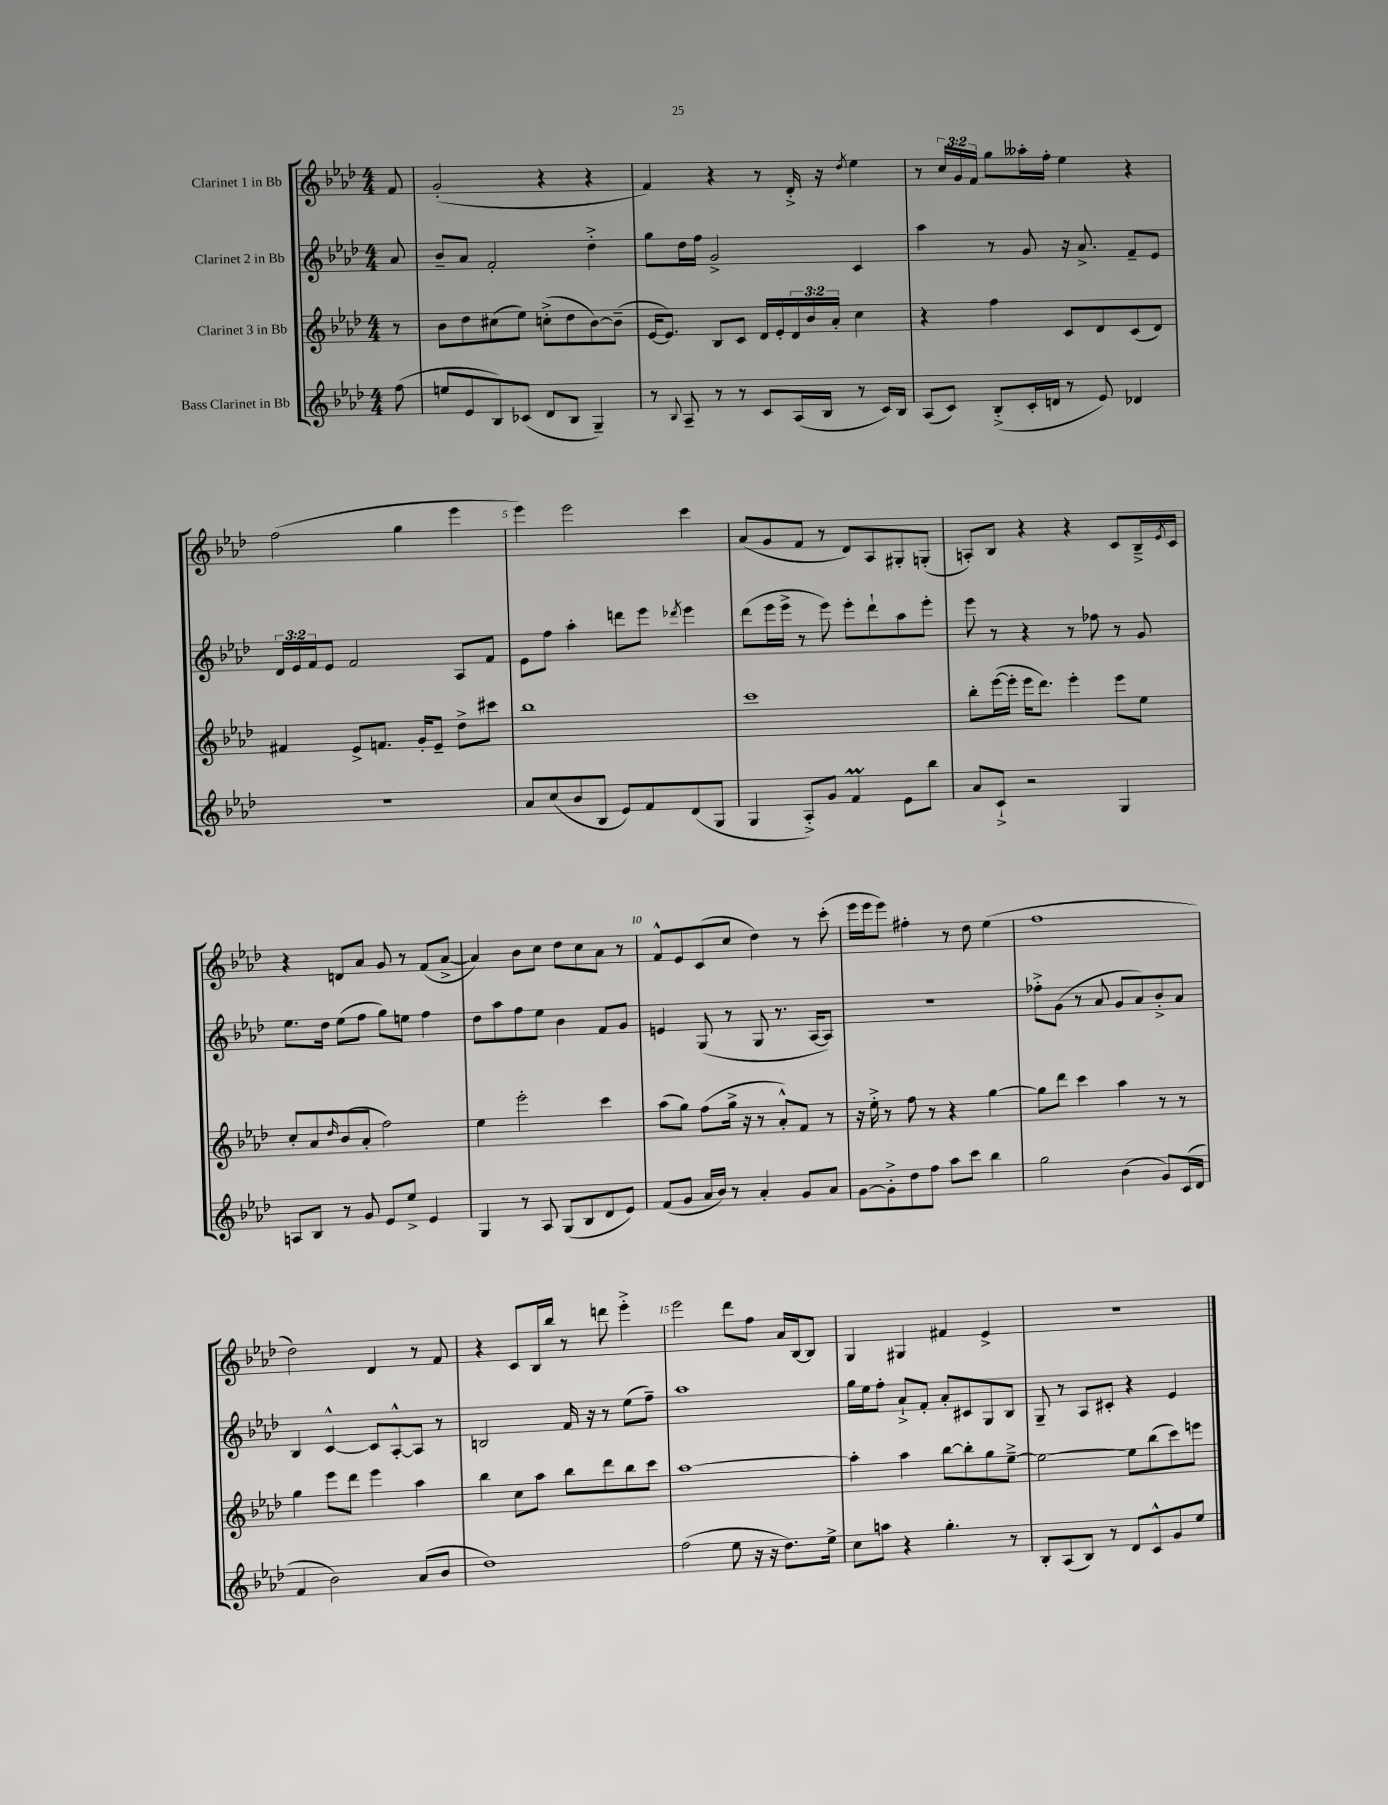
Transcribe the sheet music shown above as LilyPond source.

<<
\new StaffGroup <<
\new Staff = "s0" \with { instrumentName = "Clarinet 1 in Bb" } {
    \clef treble \key aes \major \numericTimeSignature \time 4/4 \override Staff.TupletNumber.text = #tuplet-number::calc-fraction-text \partial 8
    f'8 |
    g'2-.( r4 r4 |
    f'4) r4 r8 des'16-.-> r16 \acciaccatura { des''8 } ees''4 |
    r8 \tuplet 3/2 { c''16 g'16 f'16 } g''8 aeses''16-. f''16-. ees''4 r4 |
    f''2( g''4 ees'''4 |
    ees'''4) ees'''2 c'''4 |
    aes'8( g'8 f'8 r8 des'8) aes8 gis8-. g8-.( |
    a8-.) bes8 r4 r4 c'8 bes16---> \acciaccatura { ees'8 } c'16 |
    r4 d'8 aes'8 g'8 r8 f'8( aes'8~-> |
    aes'4) bes'8 c''8 des''8 c''8 aes'8 r8 |
    f'8-^ ees'8 c'8( c''8 des''4) r8 c'''8-.( |
    ees'''16 ees'''16 ees'''8) fis''4-. r8 des''8 ees''4( |
    f''1 |
    des''2) des'4 r8 f'8 |
    r4 c'8 bes16 bes''16 r8 d'''8 ees'''4-.-> |
    ees'''2 des'''8 f''8 aes'16 bes16~ bes8 |
    g4 gis4 fis'4 ees'4-> |
    R1 \bar "|." |
}
\new Staff = "s1" \with { instrumentName = "Clarinet 2 in Bb" } {
    \clef treble \key aes \major \numericTimeSignature \time 4/4 \override Staff.TupletNumber.text = #tuplet-number::calc-fraction-text \partial 8
    aes'8 |
    bes'8-- aes'8 f'2-. des''4-.-> |
    g''8 des''16 f''16 g'2-> c'4 |
    aes''4 r8 g'8 r16 aes'8.-> f'8-- ees'8 |
    \tuplet 3/2 { des'16 ees'16 f'16 } ees'8 f'2 aes8 f'8 |
    ees'8 f''8 aes''4-. d'''8 ees'''8 \acciaccatura { des'''8 } ees'''4 |
    des'''8( ees'''16 ees'''16-> r8 ees'''8) ees'''8-. des'''8-! aes''8 ees'''8-. |
    ees'''8 r8 r4 r8 fes''8 r8 g'8 |
    ees''8. des''16 ees''8( f''8 g''8) e''8 f''4 |
    des''8 aes''8 f''8 ees''8 bes'4 f'8 g'8 |
    e'4 g8( r8 g8 r8. aes16~ aes8) |
    r1 |
    fes''8-.-> g'8( r8 aes'8 g'8 aes'8) bes'8-.-> aes'8 |
    bes4 c'4~-^ c'8 aes8~-.-^ aes8 r8 |
    b2 f'16 r16 r8 ees''8( f''8--) |
    aes''1 |
    g''16 ees''16 f''8-. aes'8-!-> f'8-. aes'8-. cis'8 g8 bes8 |
    g8-- r8 aes8 cis'8-. r4 ees'4 \bar "|." |
}
\new Staff = "s2" \with { instrumentName = "Clarinet 3 in Bb" } {
    \clef treble \key aes \major \numericTimeSignature \time 4/4 \override Staff.TupletNumber.text = #tuplet-number::calc-fraction-text \partial 8
    r8 |
    bes'8 des''8 cis''8( ees''8) c''8-.->( des''8 bes'8~) bes'8--( |
    ees'16~ ees'8.) bes8 c'8 des'16 ees'16-. \tuplet 3/2 { des'16 bes'16 aes'16-. } c''4 |
    r4 f''4 c'8 des'8 c'8( des'8) |
    fis'4 ees'8-> f'8. g'16-. ees'8-- des''8-> cis'''8 |
    bes''1 |
    c'''1 |
    bes''8-. ees'''16~( ees'''16-. ees'''16 des'''8.) ees'''4-. ees'''8 ees''8 |
    c''8-. aes'8 \grace { des''16 } bes'8( aes'8-. f''2) |
    ees''4 ees'''2-. c'''4 |
    aes''8( g''8) f''8( g''16-> r16 r8 aes'8-.-^) f'8 r8 |
    r16 ees''16-.-> r8 f''8 r8 r4 g''4~ |
    g''8 des'''8 c'''4 aes''4 r8 r8 |
    g''4 ees'''8 des'''8 ees'''4 aes''4 |
    bes''4 c''8 aes''8 bes''8 des'''8 bes''8 c'''8 |
    aes''1~ |
    aes''4-. aes''4 bes''8~ bes''8-. g''8 ees''8~---> |
    ees''2~ ees''8 bes''8( c'''8) e'''8 \bar "|." |
}
\new Staff = "s3" \with { instrumentName = "Bass Clarinet in Bb" } {
    \clef treble \key aes \major \numericTimeSignature \time 4/4 \partial 8
    f''8( |
    e''8 ees'8 bes8) ces'8( des'8 bes8 g4--) |
    r8 \appoggiatura { bes8 } aes8-- r8 r8 c'8 aes16( bes16 r8 c'16) bes16 |
    aes8( c'8) bes8-.->( c'16-. d'16 r8 ees'8) des'4 |
    r1 |
    aes'8 c''8( bes'8 bes8 ees'8) f'8 des'8( g8 |
    g4 aes8-.->) g'8 f'4\prall ees'8 bes''8 |
    aes'8 c'8-!-> r2 g4 |
    a8 bes8 r8 g'8 ees'8 ees''8-> ees'4 |
    g4 r8 aes8 g8( bes8 des'8 ees'8) |
    f'8( g'8 aes'16 bes'16) r8 aes'4-. g'8 aes'8 |
    g'8~ g'8-.-> des''8 f''8 aes''8 c'''8 bes''4 |
    g''2 bes'4( g'8) c'16( des'16 |
    f'4 bes'2) aes'8( bes'8 |
    des''1) |
    f''2( ees''8 r16 r16 des''8.) ees''16-> |
    c''8 a''8 r4 g''4.-. r8 |
    bes8-. aes8( bes8) r8 des'8 c'8-^ g'8 ees''8 \bar "|." |
}
>>
>>
\layout { \context { \Score \override BarNumber.break-visibility = ##(#f #t #t) barNumberVisibility = #(every-nth-bar-number-visible 5) } }
